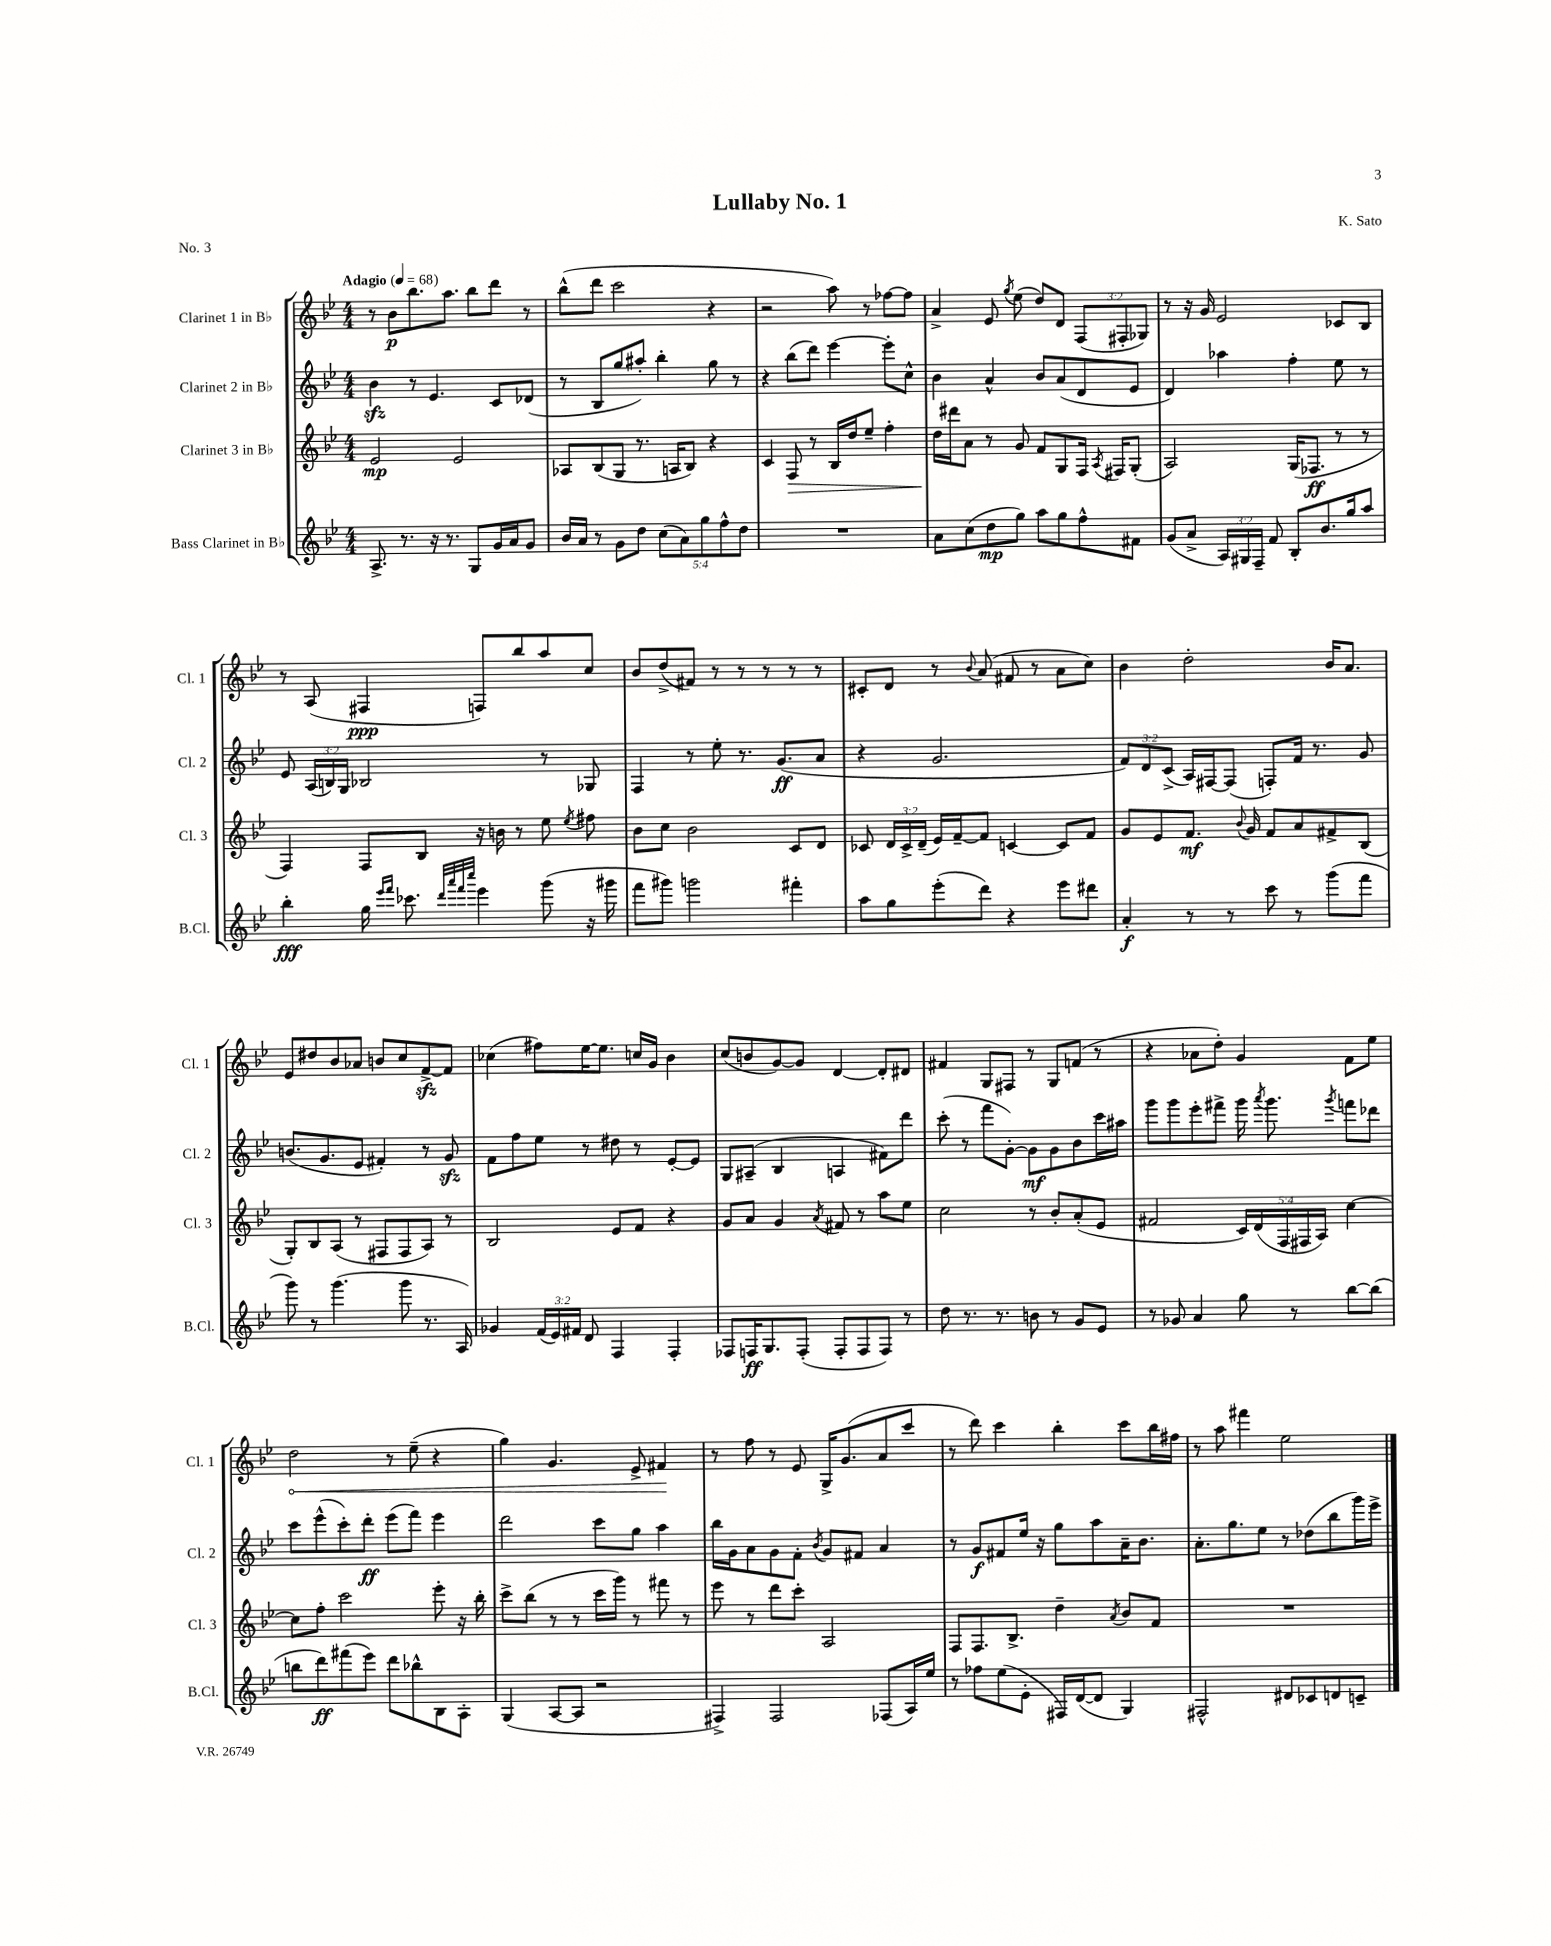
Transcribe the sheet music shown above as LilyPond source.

\header { title = "Lullaby No. 1" composer = "K. Sato" piece = "No. 3" }
<<
\new StaffGroup <<
\new Staff = "s0" \with { instrumentName = "Clarinet 1 in Bb" shortInstrumentName = "Cl. 1" } {
    \clef treble \key bes \major \numericTimeSignature \time 4/4 \override Staff.TupletNumber.text = #tuplet-number::calc-fraction-text \tempo "Adagio" 4 = 68
    \autoBeamOff r8 bes'8[\p bes''8. a''8.] bes''8[ d'''8] r8 |
    bes''8[-^( d'''8] c'''2 r4 |
    r2 a''8) r8 fes''8[~ fes''8] |
    a'4-> ees'8 \acciaccatura { g''8 } ees''8( d''8[) d'8] \tuplet 3/2 { f8[( fis8-. ges8]) } |
    r8 r16 g'16 ees'2 ces'8[ bes8] |
    r8 a8( fis4\ppp f8[) bes''8 a''8 c''8] |
    bes'8[ d''8->( fis'8]) r8 r8 r8 r8 r8 |
    cis'8[-. d'8] r8 \appoggiatura { bes'8 } a'8( fis'8 r8 a'8[ c''8]) |
    bes'4 d''2-. bes'16[ a'8.] |
    ees'8[ dis''8 bes'8 aes'8] b'8[ c''8 f'8~->\sfz f'8] |
    ces''4( fis''8[) ees''16~ ees''8.] c''16[ g'16] bes'4 |
    c''8[( b'8 g'8~) g'8] d'4~ d'8[-. dis'8] |
    fis'4 g8[ fis8] r8 g8[ f'8]( r8 |
    r4 aes'8[ d''8]-.) g'4 f'8[ ees''8] |
    \once \override Hairpin.circled-tip = ##t d''2\< r8 ees''8--( r4 |
    g''4) g'4. ees'8-> fis'4\! |
    r8 f''8 r8 ees'8 g16[-> g'8.( a'8 c'''8] |
    r8 d'''8) c'''4 bes''4-. c'''8[ bes''16 fis''16] |
    r8 a''8 fis'''4 ees''2 \bar "|." |
}
\new Staff = "s1" \with { instrumentName = "Clarinet 2 in Bb" shortInstrumentName = "Cl. 2" } {
    \clef treble \key bes \major \numericTimeSignature \time 4/4 \override Staff.TupletNumber.text = #tuplet-number::calc-fraction-text
    \autoBeamOff bes'4\sfz r8 ees'4. c'8[ des'8]( |
    r8 bes8[ g''8 ais''8]-.) bes''4-. g''8 r8 |
    r4 bes''8[( d'''8]) ees'''4~ ees'''8[-. c''8]-^ |
    bes'4 a'4-^ bes'8[ a'8( d'8 ees'8] |
    d'4) aes''4 f''4-. ees''8 r8 |
    ees'8 \tuplet 3/2 { a16[( b16) g16] } bes2 r8 ges8 |
    f4 r8 ees''8-. r8. g'8.[\ff( a'8] |
    r4 g'2. |
    \tuplet 3/2 { f'8[) d'8 c'8]->( } a16[) fis16~ fis8]( f8[-.) f'16] r8. g'8 |
    b'8.[( g'8. ees'8] fis'4-.) r8 g'8\sfz |
    f'8[ f''8 ees''8] r8 dis''8 r8 ees'8[~-. ees'8] |
    g8[ ais8]--( bes4 a4 fis'8[) d'''8] |
    c'''8-.( r8 f'''8[ g'8]~-.) g'8[\mf g'8 bes'8 c'''16 ais''16] |
    g'''8[ g'''8 ees'''8-. fis'''8]-> g'''16 \acciaccatura { a'''8 } g'''8. \acciaccatura { g'''8 } f'''8[ des'''8] |
    c'''8[ ees'''8-^( c'''8-.) d'''8]-.\ff ees'''8[( f'''8]) ees'''4 |
    d'''2 c'''8[ g''8] a''4 |
    bes''16[ g'16 a'8 g'8 f'8]-. \acciaccatura { bes'8 } g'8[ fis'8] a'4 |
    r8 g'8[\f fis'8 ees''16] r16 g''8[ a''8 a'16-- bes'8.] |
    a'8.[-. g''8. ees''8] r8 des''8[( bes''8 g'''16) ees'''16]-> \bar "|." |
}
\new Staff = "s2" \with { instrumentName = "Clarinet 3 in Bb" shortInstrumentName = "Cl. 3" } {
    \clef treble \key bes \major \numericTimeSignature \time 4/4 \override Staff.TupletNumber.text = #tuplet-number::calc-fraction-text
    \autoBeamOff ees'2\mp ees'2 |
    aes8[ bes8( g8] r8. a16[ bes8]) r4 |
    c'4 f8\> r8 bes16[ d''16 ees''8]-- f''4-. |
    d''16[\! dis'''16 a'8] r8 g'8 f'8[ g8 f16] \acciaccatura { a8 } fis16[ g8]-.( |
    a2) g16[( fes8.]\ff r8 r8 |
    f4) f8[ bes8] r16 b'16 r8 ees''8 \acciaccatura { ees''8 } fis''8 |
    bes'8[ c''8] bes'2 c'8[ d'8] |
    ces'8 \tuplet 3/2 { d'16[ ces'16-> d'16]--( } ees'16[) f'16~-- f'8] c'4~ c'8[ f'8] |
    g'8[ ees'8 f'8.]\mf \appoggiatura { bes'8 } g'16 f'8[ a'8 fis'8-> bes8]( |
    g8[-.) bes8 a8]( r8 fis8[ fis8 a8]) r8 |
    bes2 ees'8[ f'8] r4 |
    g'8[ a'8] g'4 \acciaccatura { a'8 } fis'8 r8 a''8[ ees''8] |
    c''2 r8 bes'8[-. a'8-.( ees'8] |
    fis'2 \tuplet 5/4 { c'16[) d'16( f16 fis16 a16]) } c''4~ |
    c''8[ f''8]-. c'''2 ees'''8-. r16 bes''16-. |
    c'''8[-> bes''8]( r8 r8 c'''16[ g'''16]) r8 fis'''8 r8 |
    ees'''8 r8 d'''8[ c'''8]-. a2 |
    f8[ f8. bes8.]-> d''4-- \acciaccatura { a'8 } bes'8[ f'8] |
    R1 \bar "|." |
}
\new Staff = "s3" \with { instrumentName = "Bass Clarinet in Bb" shortInstrumentName = "B.Cl." } {
    \clef treble \key bes \major \numericTimeSignature \time 4/4 \override Staff.TupletNumber.text = #tuplet-number::calc-fraction-text
    \autoBeamOff a8.-> r8. r16 r8. g8[ g'16 a'16 g'8] |
    bes'16[ a'16] r8 g'8[ d''8] \tuplet 5/4 { c''8[( a'8) g''8 f''8-^ d''8] } |
    R1 |
    a'8[ c''8( d''8\mp g''8]) a''8[ g''8 f''8-^ fis'8] |
    g'8[( a'8]-> \tuplet 3/2 { a16[) gis16 f16]-- } f'8 bes8[-. bes'8. g''16 a''8] |
    bes''4-.\fff g''16 \grace { ees'''16[ f'''16] } ces'''8. \grace { d'''32[ a'''32 f'''32 c''''32] } ees'''4 g'''8( r16 gis'''16 |
    f'''8[ gis'''8]) g'''2 fis'''4-. |
    a''8[ g''8 ees'''8-.( d'''8]) r4 ees'''8[ dis'''8] |
    a'4-.\f r8 r8 c'''8 r8 g'''8[( f'''8] |
    g'''8) r8 g'''4.( g'''8 r8. a16) |
    ges'4 \tuplet 3/2 { f'16[( ees'16) fis'16] } d'8 f4 f4-. |
    fes8[ f16\ff g8. f8]-.( f8[-. f8 f8]) r8 |
    d''8 r8. r8. b'8 r8 g'8[ ees'8] |
    r8 ges'8 a'4 g''8 r8 bes''8[~ bes''8]( |
    b''8[ d'''8\ff) fis'''8( ees'''8]) d'''8[ bes''8-^ bes8 a8]-. |
    g4( a8[~ a8] r2 |
    fis4->) fis2 fes8[( a16) ees''16] |
    r8 fes''8[ ees''8( ees'8]-. fis16[) d'16~( d'8] g4) |
    fis2-^ dis'8[ ces'8 d'8 c'8]-- \bar "|." |
}
>>
>>
\layout { \context { \Score \remove "Bar_number_engraver" } }
